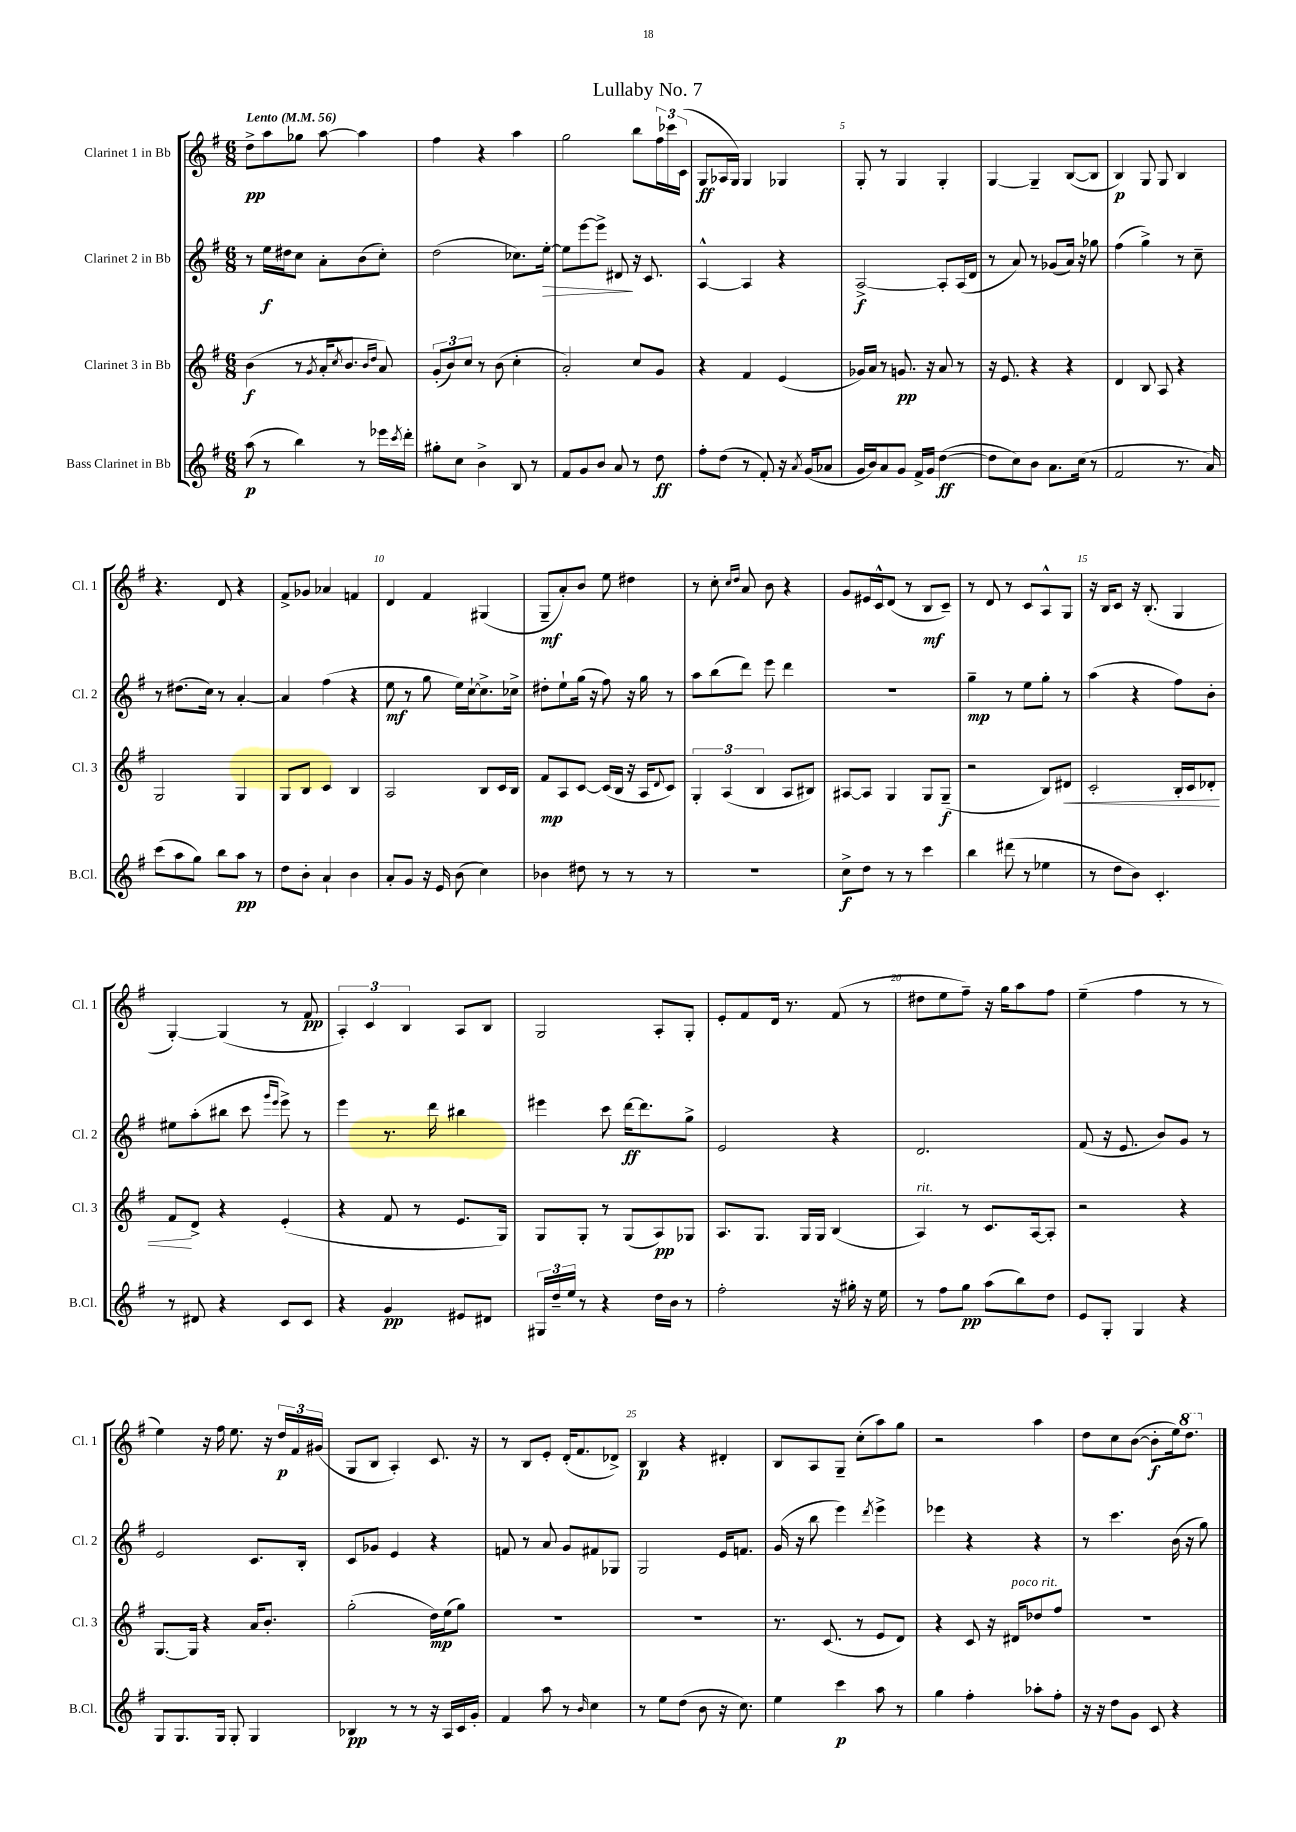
\header { title = "Lullaby No. 7" }
<<
\new StaffGroup <<
\new Staff = "s0" \with { instrumentName = "Clarinet 1 in Bb" shortInstrumentName = "Cl. 1" } {
    \clef treble \key g \major \numericTimeSignature \time 6/8 \tempo "Lento" 4 = 56
    d''8->\pp a''8 ges''8 a''8~ a''4 |
    fis''4 r4 a''4 |
    g''2 b''8 \tuplet 3/2 { fis''16 ces'''16 c'16( } |
    g8\ff aes16 g16) g4 ges4 |
    g8-. r8 g4 g4-. |
    g4~ g4-- b8~( b8 |
    b4\p) g8 g8 b4 |
    r4. d'8 r4 |
    fis'8-> ges'8 aes'4 f'4 |
    d'4 fis'4 gis4( |
    g8--\mf a'8-.) b'8 e''8 dis''4 |
    r8 c''8-. \grace { c''16 d''16 } a'8 b'8 r4 |
    g'8 eis'16 c'16-^ d'8( r8 b8\mf c'8--) |
    r8 d'8 r8 c'8 a8-^ g8 |
    r16 b16 c'8 r16 b8.-.( g4 |
    g4~-.) g4( r8 fis'8\pp |
    \tuplet 3/2 { a4-.) c'4 b4 } a8 b8 |
    g2 a8-. g8-. |
    e'8-. fis'8 d'16 r8. fis'8( r8 |
    dis''8 e''8 fis''8--) r16 g''16 a''8 fis''8 |
    e''4--( fis''4 r8 r8 |
    e''4) r16 fis''16 e''8. r16 \tuplet 3/2 { d''16\p fis'16 gis'16( } |
    g8 b8 a4-.) c'8. r16 |
    r8 b8 e'8-. d'16-.( fis'8. des'8->) |
    b4\p r4 dis'4-. |
    b8 a8 g8-- c''8-.( a''8) g''8 |
    r2 a''4 |
    d''8 c''8 b'8~( b'8-.\f e''16) \ottava #1 d'''8. \ottava #0 \bar "|." |
}
\new Staff = "s1" \with { instrumentName = "Clarinet 2 in Bb" shortInstrumentName = "Cl. 2" } {
    \clef treble \key g \major \numericTimeSignature \time 6/8
    r8 e''16\f dis''16 c''8 a'8-. b'8( c''8-.) |
    d''2( ces''8.) e''16~-.\> |
    e''8 e'''8~ e'''8-> dis'8\! r16 c'8. |
    a4~-^ a4 r4 |
    a2~->\f a8-. a16( d'16 |
    r8 a'8) r8 ges'8( a'16) r16 ges''8 |
    fis''4( g''4->) r8 c''8-- |
    r8 dis''8.( c''16) r8 a'4~-. |
    a'4 fis''4( r4 |
    e''8\mf r8 g''8 e''16) c''16~-! c''8.-> ces''16-> |
    dis''8-. e''8-! g''16( r16 fis''8) r16 g''16 r8 |
    a''8 b''8( d'''8) e'''8 d'''4 |
    R2. |
    g''4--\mp r8 e''8 g''8-. r8 |
    a''4( r4 fis''8) b'8-. |
    eis''8 a''8-.( bis''8 c'''8 \grace { g'''16 e'''16 } e'''8->) r8 |
    e'''4 r8. d'''16 bis''4 |
    eis'''4 c'''8 d'''16~\ff d'''8. g''8-> |
    e'2 r4 |
    d'2. |
    fis'8( r16 e'8. b'8) g'8 r8 |
    e'2 c'8. b16-. |
    c'8 ges'8 e'4 r4 |
    f'8 r8 a'8 g'8 fis'8 ges8 |
    g2 e'16 f'8. |
    g'16( r16 b''8 e'''4) \acciaccatura { d'''8 } e'''4-> |
    ees'''4 r4 r4 |
    r8 c'''4. b'16( r16 g''8) \bar "|." |
}
\new Staff = "s2" \with { instrumentName = "Clarinet 3 in Bb" shortInstrumentName = "Cl. 3" } {
    \clef treble \key g \major \numericTimeSignature \time 6/8
    b'4\f( r8 \acciaccatura { g'8 } a'16-. \acciaccatura { c''8 } b'8. \grace { b'16 d''16 } a'8) |
    \tuplet 3/2 { g'8-.( b'8) c''8 } r8 b'8( c''4-. |
    a'2-.) c''8 g'8 |
    r4 fis'4 e'4( |
    ges'16) a'16 r8 g'8.\pp r16 a'8 r8 |
    r16 e'8. r4 r4 |
    d'4 b8 a8 r4 |
    g2 g4 |
    g8 b8 c'4 b4 |
    a2 b8 c'16 b16 |
    fis'8\mp a8 c'8~ c'16( b16 r16 a16 \appoggiatura { d'8 } c'8) |
    \tuplet 3/2 { g4-. a4( b4 } a8 bis8) |
    ais8~ ais8 g4 g8 g8--\f( |
    r2 b8) dis'8\< |
    c'2-. b16-. c'16 des'8-. |
    fis'8\! d'8-> r4 e'4-.( |
    r4 fis'8 r8 e'8. g16) |
    g8 g8-. r8 g8( a8\pp) ges8 |
    a8. g8. g16 g16 b4( |
    a4^\markup { \italic "rit." }) r8 c'8. a16~ a8-. |
    r2 r4 |
    g8.~ g16 r4 a'16 b'8.-. |
    g''2-.( d''16\mp) e''16( g''8) |
    R2. |
    R2. |
    r8. c'8.( r8 e'8 d'8) |
    r4 c'8 r16 dis'16^\markup { \italic "poco rit." } des''8 fis''8 |
    R2. \bar "|." |
}
\new Staff = "s3" \with { instrumentName = "Bass Clarinet in Bb" shortInstrumentName = "B.Cl." } {
    \clef treble \key g \major \numericTimeSignature \time 6/8
    a''8\p( r8 b''4) r8 ees'''16 \acciaccatura { c'''8 } d'''16-. |
    gis''8-. c''8 b'4-> b8 r8 |
    fis'8 g'8 b'8 a'8 r8 d''8\ff |
    fis''8-. d''8( r8 fis'8-.) r16 \acciaccatura { a'8 } g'16( aes'8 |
    g'16 b'16) a'8 g'8 fis'16-> g'16 d''4~\ff( |
    d''8 c''8) b'8 a'8. c''16( r8 |
    fis'2 r8. a'16) |
    c'''8( a''8 g''8) b''8 a''8\pp r8 |
    d''8 b'8-. a'4-! b'4 |
    a'8-. g'8 r16 e'16 b'8( c''4) |
    bes'4 dis''8 r8 r8 r8 |
    R2. |
    c''8->\f d''8 r8 r8 c'''4 |
    b''4 dis'''8( r8 ees''4 |
    r8 d''8 b'8) c'4.-. |
    r8 dis'8 r4 c'8 c'8 |
    r4 g'4\pp eis'8 dis'8 |
    \tuplet 3/2 { gis16 d''16-- e''16 } r8 r4 d''16 b'16 r8 |
    fis''2-. r16 gis''16-. r16 e''16 |
    r8 fis''8 g''8\pp a''8( b''8) d''8 |
    e'8 g8-. g4 r4 |
    g8 g8. g16 g8-. g4 |
    bes4\pp r8 r8 r16 a16 c'16 g'16-. |
    fis'4 a''8 r8 \grace { b'16 } c''4 |
    r8 e''8 d''8( b'8 r16 c''8.) |
    e''4 c'''4\p a''8 r8 |
    g''4 fis''4-. aes''8-. fis''8-. |
    r16 r16 d''8 g'8 c'8 r4 \bar "|." |
}
>>
>>
\layout { \context { \Score \override BarNumber.break-visibility = ##(#f #t #t) barNumberVisibility = #(every-nth-bar-number-visible 5) } }
